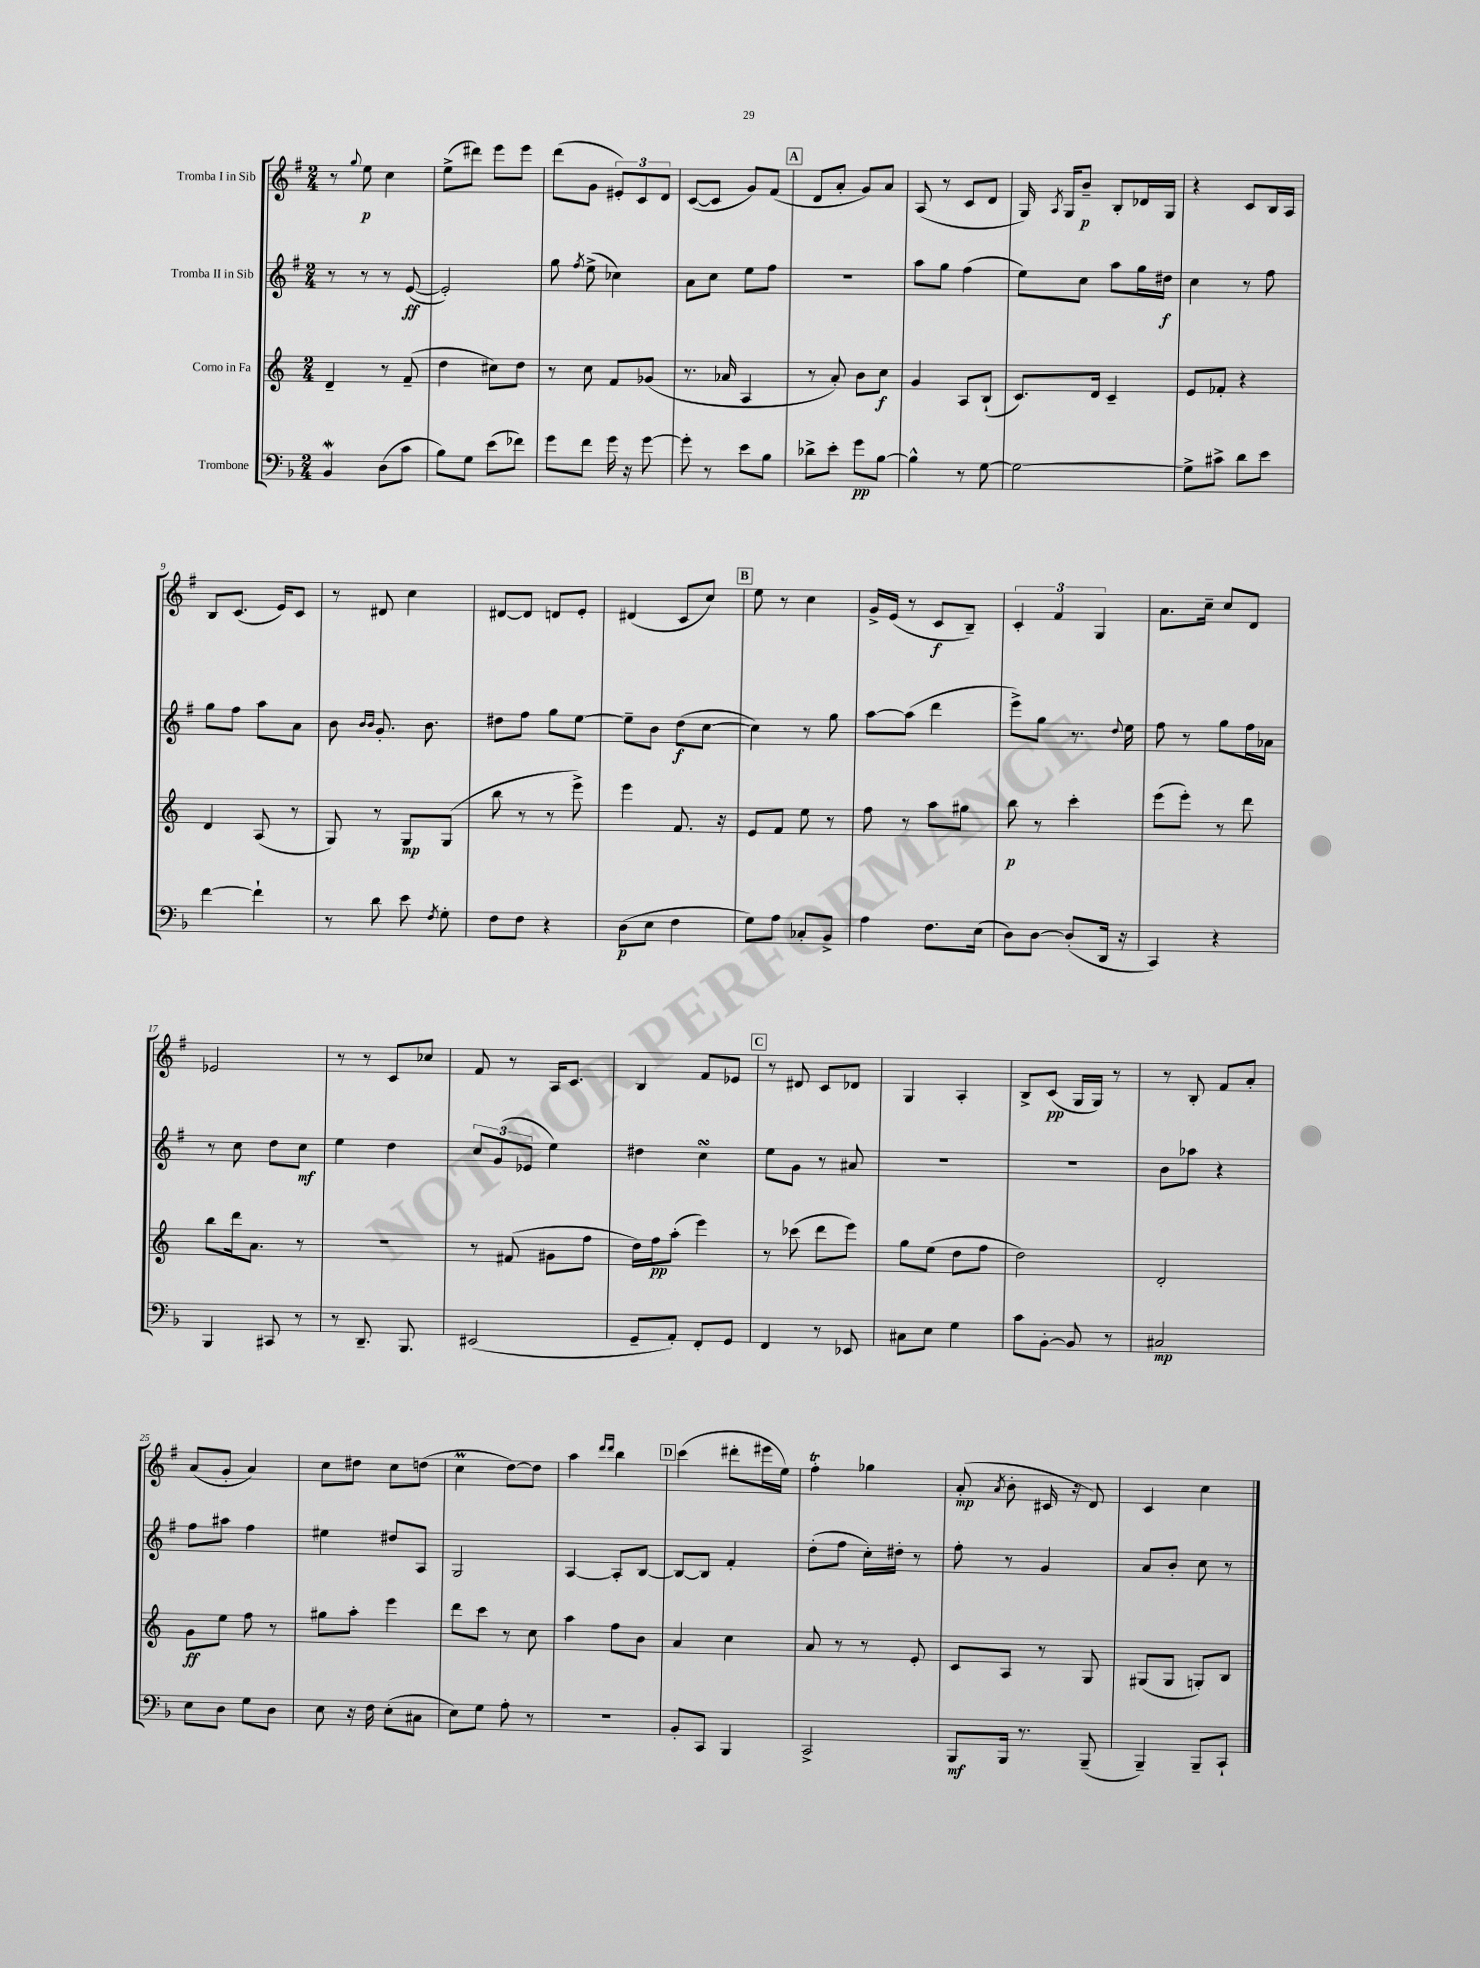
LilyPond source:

<<
\new StaffGroup <<
\new Staff = "s0" \with { instrumentName = "Tromba I in Sib" } {
    \clef treble \key g \major \numericTimeSignature \time 2/4
    \autoBeamOff r8 \appoggiatura { g''8 } e''8\p c''4 |
    e''8[->( dis'''8]) e'''8[ e'''8] |
    d'''8[( g'8] \tuplet 3/2 { eis'8[-.) c'8 d'8] } |
    c'8[~( c'8] g'8[) fis'8]( |
    \mark \markup { \box "A" } d'8[ a'8]-. g'8[) a'8] |
    a8( r8 c'8[ d'8] |
    g16) \acciaccatura { a8 } g16[ b'8]--\p b8[-. des'16 g16] |
    r4 c'8[ b16 a16] |
    b8[ c'8.]( e'16[) c'8] |
    r8 dis'8 c''4 |
    dis'8[~ dis'8] d'8[ e'8]-. |
    dis'4( c'8[ c''8]) |
    \mark \markup { \box "B" } e''8 r8 c''4 |
    g'16[-> e'16]( r8 c'8[\f b8]--) |
    \tuplet 3/2 { c'4-. fis'4 g4 } |
    a'8.[ c''16]-- c''8[ d'8] |
    ees'2 |
    r8 r8 c'8[ ces''8] |
    fis'8 r8 a16[ c'8.] |
    b4 fis'8[ ees'8] |
    \mark \markup { \box "C" } r8 dis'8 c'8[ des'8] |
    g4 a4-. |
    b8[-> c'8]\pp( g16[ g16]) r8 |
    r8 b8-. fis'8[ a'8]-. |
    a'8[( g'8]-. a'4) |
    c''8[ dis''8] c''8[ d''8]( |
    c''4\prall d''8[~) d''8] |
    a''4 \grace { d'''16[ d'''16] } b''4 |
    \mark \markup { \box "D" } c'''4( dis'''8[-. eis'''16 e''16]) |
    fis''4-.\trill ges''4 |
    a'8-.\mp( \acciaccatura { a'8 } b'8-. cis'16 r16 d'8) |
    c'4 c''4 \bar "|." |
}
\new Staff = "s1" \with { instrumentName = "Tromba II in Sib" } {
    \clef treble \key g \major \numericTimeSignature \time 2/4
    \autoBeamOff r8 r8 r8 e'8~\ff( |
    e'2-.) |
    g''8 \acciaccatura { fis''8 } e''8->( ces''4) |
    a'8[ c''8] e''8[ fis''8] |
    \mark \markup { \box "A" } r2 |
    a''8[ g''8] fis''4( |
    e''8[) c''8] a''8[ g''16 dis''16]\f |
    c''4 r8 fis''8 |
    g''8[ fis''8] a''8[ a'8] |
    b'8 \grace { b'16[ b'16] } g'8.-. b'8. |
    dis''8[ fis''8] g''8[ e''8]~ |
    e''8[-- b'8] d''8[\f( c''8]~ |
    \mark \markup { \box "B" } c''4) r8 g''8 |
    a''8[~ a''8]( d'''4 |
    e'''8[->) g''8] r8. \appoggiatura { d''8 } e''16 |
    fis''8 r8 g''8[ fis''16 aes'16] |
    r8 c''8 d''8[ c''8]\mf |
    e''4 d''4 |
    \tuplet 3/2 { c''8[ g'8( ees'8] } e''4) |
    dis''4 c''4\turn |
    \mark \markup { \box "C" } e''8[ g'8] r8 ais'8 |
    R2 |
    R2 |
    b'8[ aes''8] r4 |
    fis''8[ ais''8] fis''4 |
    eis''4 dis''8[ a8] |
    g2 |
    a4~ a8[-. b8]~ |
    \mark \markup { \box "D" } b8[~ b8] fis'4-. |
    d''8[-.( fis''8] c''16[-.) dis''16]-. r8 |
    fis''8-. r8 g'4 |
    a'8[ b'8]-. c''8 r8 \bar "|." |
}
\new Staff = "s2" \with { instrumentName = "Corno in Fa" } {
    \clef treble \key c \major \numericTimeSignature \time 2/4
    \autoBeamOff d'4-- r8 f'8--( |
    d''4 cis''8[) d''8] |
    r8 c''8 f'8[ ges'8]( |
    r8. aes'16 a4 |
    \mark \markup { \box "A" } r8 a'8-.) b'8[ c''8]\f |
    g'4 a8[ b8]-!( |
    c'8.[) d'16] c'4-- |
    e'8[ fes'8]-. r4 |
    d'4 a8( r8 |
    g8) r8 g8[\mp g8]( |
    b''8 r8 r8 e'''8->) |
    e'''4 f'8. r16 |
    \mark \markup { \box "B" } e'8[ f'8] e''8 r8 |
    f''8 r8 a''8[ gis''8] |
    b''8\p r8 c'''4-. |
    e'''8[( e'''8]-.) r8 d'''8 |
    b''8[ d'''16 a'8.] r8 |
    r2 |
    r8 fis'8( gis'8[ f''8] |
    d''16[) f''16\pp a''8]-.( e'''4) |
    \mark \markup { \box "C" } r8 ces'''8( d'''8[ e'''8]) |
    g''8[ e''8]( d''8[ f''8] |
    d''2) |
    d'2-. |
    g'8[\ff e''8] f''8 r8 |
    gis''8[ a''8]-. e'''4 |
    d'''8[ c'''8] r8 c''8 |
    a''4 f''8[ b'8] |
    \mark \markup { \box "D" } a'4 c''4 |
    a'8 r8 r8 e'8-. |
    c'8[ a8] r8 g8 |
    gis8[( gis8] g8[-.) b8] \bar "|." |
}
\new Staff = "s3" \with { instrumentName = "Trombone" } {
    \clef bass \key f \major \numericTimeSignature \time 2/4
    \autoBeamOff bes,4\mordent d8[( c'8] |
    bes8[) g8] e'8[( fes'8]) |
    g'8[ f'8] g'16 r16 g'8~ |
    g'8-. r8 e'8[ bes8] |
    \mark \markup { \box "A" } des'8[-> e'8]-. g'8[\pp bes8]~ |
    bes4-^ r8 g8~ |
    g2~ |
    g8[-> cis'8]-> d'8[ e'8] |
    f'4~ f'4-! |
    r8 d'8 e'8 \acciaccatura { f8 } g8-. |
    f8[ f8] r4 |
    d8[\p( e8] f4 |
    \mark \markup { \box "B" } g8[) a8] ces8[-. bes,8]-> |
    a4 f8.[ e16]( |
    d8[) d8]~ d8[-.( d,16] r16 |
    c,4) r4 |
    bes,,4 cis,8 r8 |
    r8 d,8.-- bes,,8. |
    eis,2( |
    g,8[-- a,8]-.) f,8[-. g,8] |
    \mark \markup { \box "C" } f,4 r8 ees,8 |
    cis8[ e8] g4 |
    c'8[ bes,8]~-. bes,8 r8 |
    cis2\mp |
    e8[ d8] g8[ d8] |
    e8 r16 f16 e8[-.( cis8] |
    e8[) g8] a8-. r8 |
    R2 |
    \mark \markup { \box "D" } bes,8[-. c,8] bes,,4 |
    c,2-> |
    bes,,8[\mf bes,,16] r8. bes,,8--( |
    bes,,4--) bes,,8[-- c,8]-! \bar "|." |
}
>>
>>
